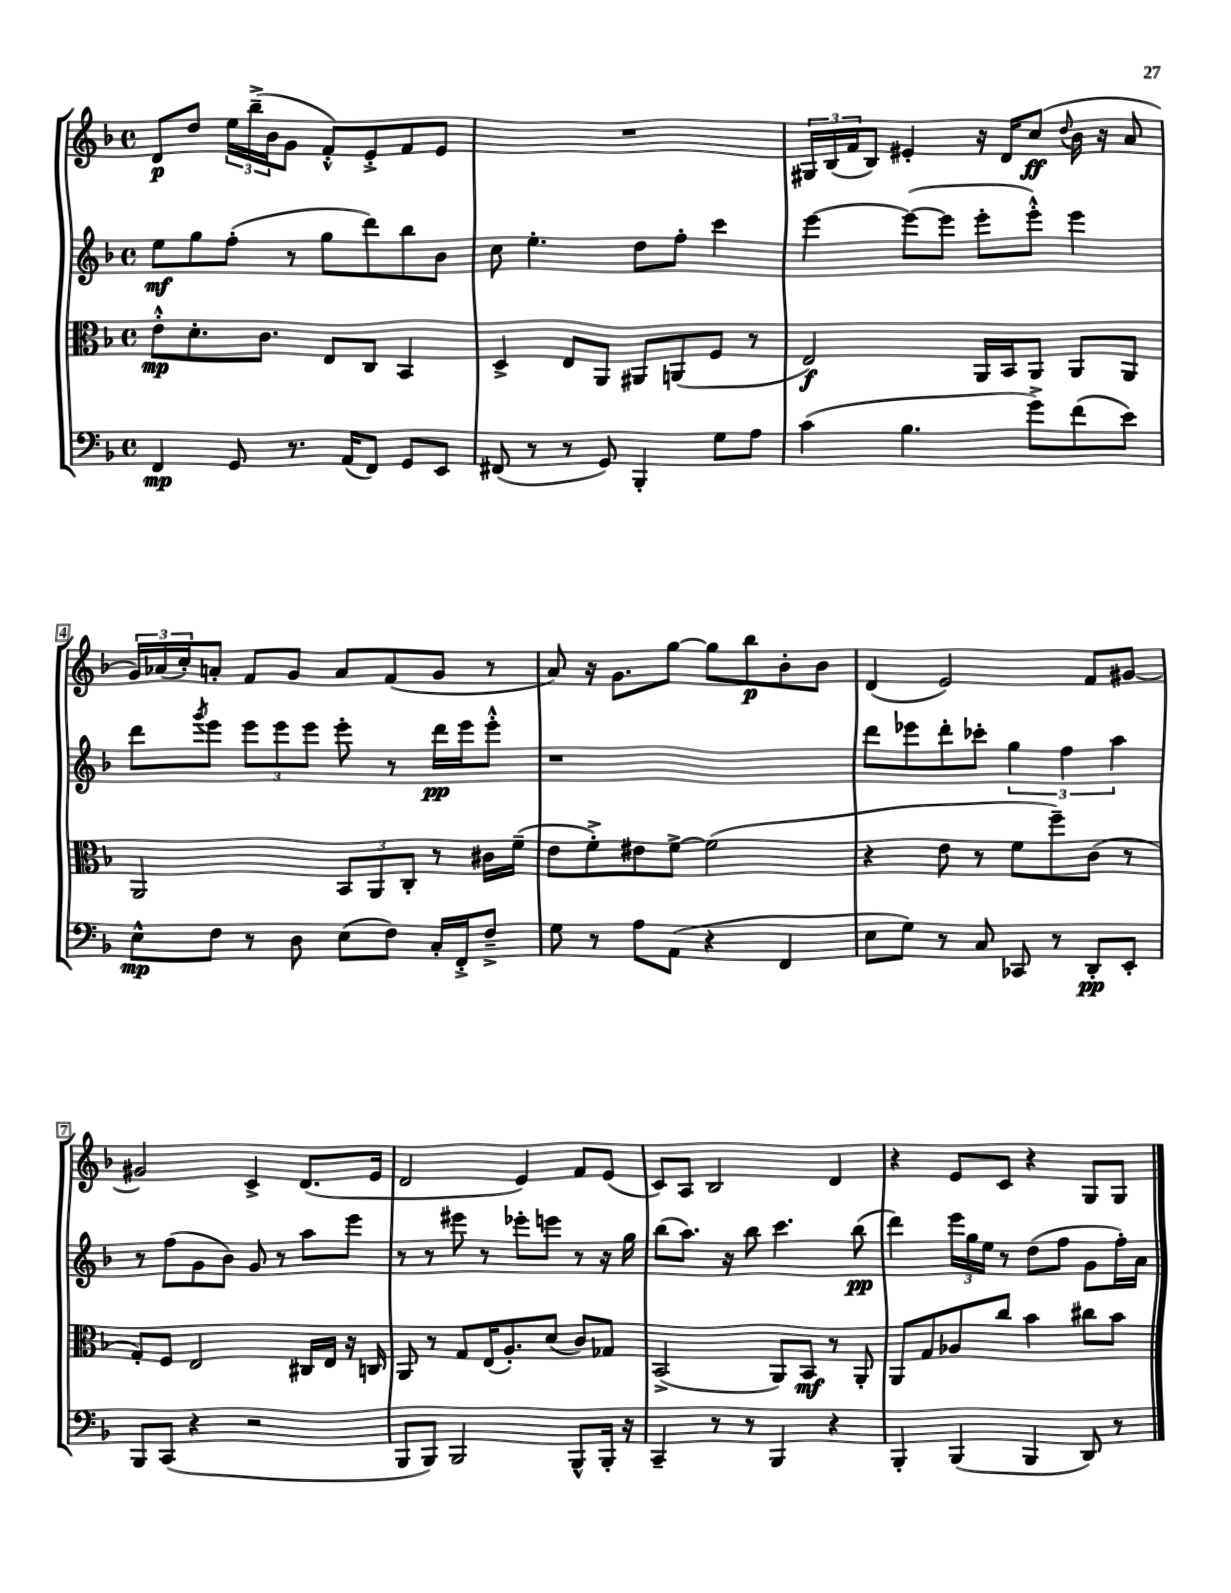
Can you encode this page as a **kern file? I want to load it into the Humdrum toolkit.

**kern	**dynam	**kern	**dynam	**kern	**dynam	**kern	**dynam
*part4	*part4	*part3	*part3	*part2	*part2	*part1	*part1
*staff4	*staff4	*staff3	*staff3	*staff2	*staff2	*staff1	*staff1
*clefF4	*	*clefC3	*	*clefG2	*	*clefG2	*
*k[b-]	*	*k[b-]	*	*k[b-]	*	*k[b-]	*
*M4/4	*	*M4/4	*	*M4/4	*	*M4/4	*
*met(c)	*	*met(c)	*	*met(c)	*	*met(c)	*
=1	=1	=1	=1	=1	=1	=1	=1
4FF/	mp	8e'^^\L	mp	8ee\L	mf	8d/L	p
.	.	8.d'\	.	8gg\	.	8dd/J	.
8GG/	.	.	.	(8ff'\J	.	24ee\LL	.
.	.	.	.	.	.	(24bb-~^\	.
.	.	8.c\J	.	.	.	.	.
.	.	.	.	.	.	24b-\J	.
8.r	.	.	.	8r	.	8g\J	.
.	.	8E/L	.	8gg\L	.	8f'^^/L)	.
(16AA/KL	.	.	.	.	.	.	.
8FF/J)	.	8C/J	.	8ddd\)	.	8e'^/	.
8GG/L	.	4BB-/	.	8bb-\	.	8f/	.
8EE/J	.	.	.	8b-\J	.	8e/J	.
=2	=2	=2	=2	=2	=2	=2	=2
(8FF#X/	.	4D^/	.	8cc\	.	1r	.
8r	.	.	.	4.ee'\	.	.	.
8r	.	8E/L	.	.	.	.	.
8GG/)	.	8AA/J	.	.	.	.	.
4BBB-'/	.	8AA#X/L	.	8dd\L	.	.	.
.	.	(8AAn/	.	8ff'\J	.	.	.
8G\L	.	8F/J	.	4ccc\	.	.	.
8A\J	.	8r	.	.	.	.	.
=3	=3	=3	=3	=3	=3	=3	=3
(4c\	.	2E/)	f	[4eee\	.	24G#X/LL	.
.	.	.	.	.	.	(24B-/	.
.	.	.	.	.	.	24f/J	.
.	.	.	.	.	.	8B-/J)	.
4.B-\	.	.	.	(8eee\L_	.	4e#X'/	.
.	.	.	.	8eee\J]	.	.	.
.	.	16AA/LL	.	8eee'\L	.	16r	.
.	.	16BB-/J	.	.	.	16d/KL	.
8g^\L)	.	8AA/J	.	8eee'^^\J)	.	(8cc/J	ff
.	.	.	.	.	.	8qqdd/	.
(8f\	.	8AA/L	.	4eee\	.	16b-\	.
.	.	.	.	.	.	16r	.
8e\J)	.	8AA/J	.	.	.	8a/	.
!!LO:LB:g=z
=4	=4	=4	=4	=4	=4	=4	=4
8E^^\L	mp	2AA/	.	8ddd\L	.	24g/LL)	.
.	.	.	.	.	.	(24a-X/	.
.	.	.	.	.	.	24cc'/J)	.
.	.	.	.	8qggg/	.	.	.
8F\J	.	.	.	8eee\J	.	8an'/J	.
8r	.	.	.	12eee\L	.	8f/L	.
.	.	.	.	12eee\	.	.	.
8D\	.	.	.	.	.	8g/J	.
.	.	.	.	12eee\J	.	.	.
(8E\L	.	12BB-/L	.	8eee'\	.	8a/L	.
.	.	12AA/	.	.	.	.	.
8F\J)	.	.	.	8r	.	(8f/	.
.	.	12C'/J	.	.	.	.	.
16C'/LL	.	8r	.	16ddd\LL	pp	8g/J	.
16FF'^/J	.	.	.	16eee\J	.	.	.
8F~^/J	.	16c#X\LL	.	8eee'^^\J	.	8r	.
.	.	(16f~\JJ	.	.	.	.	.
=5	=5	=5	=5	=5	=5	=5	=5
8G\	.	8e\L	.	1r	.	8a/)	.
8r	.	8f'^\)	.	.	.	16r	.
.	.	.	.	.	.	8.g\L	.
8A\L	.	8e#X\	.	.	.	.	.
(8AA\J	.	[8f^\J	.	.	.	[8gg\J	.
4r	.	(2f\]	.	.	.	8gg\L]	.
.	.	.	.	.	.	8bb-\	p
4FF/	.	.	.	.	.	8b-'\	.
.	.	.	.	.	.	8b-\J	.
=6	=6	=6	=6	=6	=6	=6	=6
8E\L	.	4r	.	8ddd\L	.	(4d/	.
8G\J)	.	.	.	8eee-X\	.	.	.
8r	.	8e\	.	8ddd'\	.	2e/)	.
8C/	.	8r	.	8ccc-X'\J	.	.	.
8CC-X/	.	8f\L	.	6gg\	.	.	.
8r	.	8ff~\)	.	.	.	.	.
.	.	.	.	6ff\	.	.	.
8DD'/L	pp	(8c\J	.	.	.	8f/L	.
.	.	.	.	6aa\	.	.	.
8EE'/J	.	8r	.	.	.	[8g#X/J	.
!!LO:LB:g=z
=7	=7	=7	=7	=7	=7	=7	=7
8BBB-/L	.	8G'/L)	.	8r	.	2g#X/]	.
(8CC/J	.	8F/J	.	(8ff\L	.	.	.
4r	.	2E/	.	8g\	.	.	.
.	.	.	.	8b-\J)	.	.	.
2r	.	.	.	8g/	.	4c^/	.
.	.	.	.	8r	.	.	.
.	.	16C#X/LL	.	8aa\L	.	(8.d/L	.
.	.	16E/JJ	.	.	.	.	.
.	.	16r	.	8eee\J	.	.	.
.	.	16Cn/	.	.	.	16e/Jk	.
=8	=8	=8	=8	=8	=8	=8	=8
8BBB-/L	.	8AA/	.	8r	.	2d/	.
8BBB-/J)	.	8r	.	8r	.	.	.
2BBB-/	.	8G/L	.	8eee#X\	.	.	.
.	.	(16E/K	.	8r	.	.	.
.	.	8.A'/)	.	.	.	.	.
.	.	.	.	8eee-X'\L	.	4e/)	.
.	.	(8d/J	.	8eeen\J	.	.	.
8BBB-^^/L	.	8c/L)	.	8r	.	8f/L	.
16BBB-'/Jk	.	8G-X/J	.	16r	.	(8e/J	.
16r	.	.	.	16gg\	.	.	.
=9	=9	=9	=9	=9	=9	=9	=9
4CC~/	.	(2BB-^/	.	(8bb-\L	.	8c/L)	.
.	.	.	.	8.aa\J)	.	8A/J	.
8r	.	.	.	.	.	2B-/	.
.	.	.	.	16r	.	.	.
8r	.	.	.	8bb-\	.	.	.
4BBB-/	.	8AA/L)	.	4.ccc\	.	.	.
.	.	8BB-/J	mf	.	.	.	.
4r	.	8r	.	.	.	4d/	.
.	.	8AA'/	.	(8bb-\	pp	.	.
=10	=10	=10	=10	=10	=10	=10	=10
4BBB-'/	.	8AA/L	.	4ddd\)	.	4r	.
.	.	8G/	.	.	.	.	.
(4BBB-/	.	8A-X/	.	24eee\LL	.	8e/L	.
.	.	.	.	24gg\	.	.	.
.	.	.	.	24ee\JJ	.	.	.
.	.	8cc/J	.	8r	.	8c/J	.
4BBB-/	.	4b-\	.	(8dd\L	.	4r	.
.	.	.	.	8ff\J	.	.	.
8DD/)	.	8cc#X\L	.	8g\L	.	8G/L	.
8r	.	8b-\J	.	16ff'\L)	.	8G/J	.
.	.	.	.	16a\JJ	.	.	.
==	==	==	==	==	==	==	==
*-	*-	*-	*-	*-	*-	*-	*-
